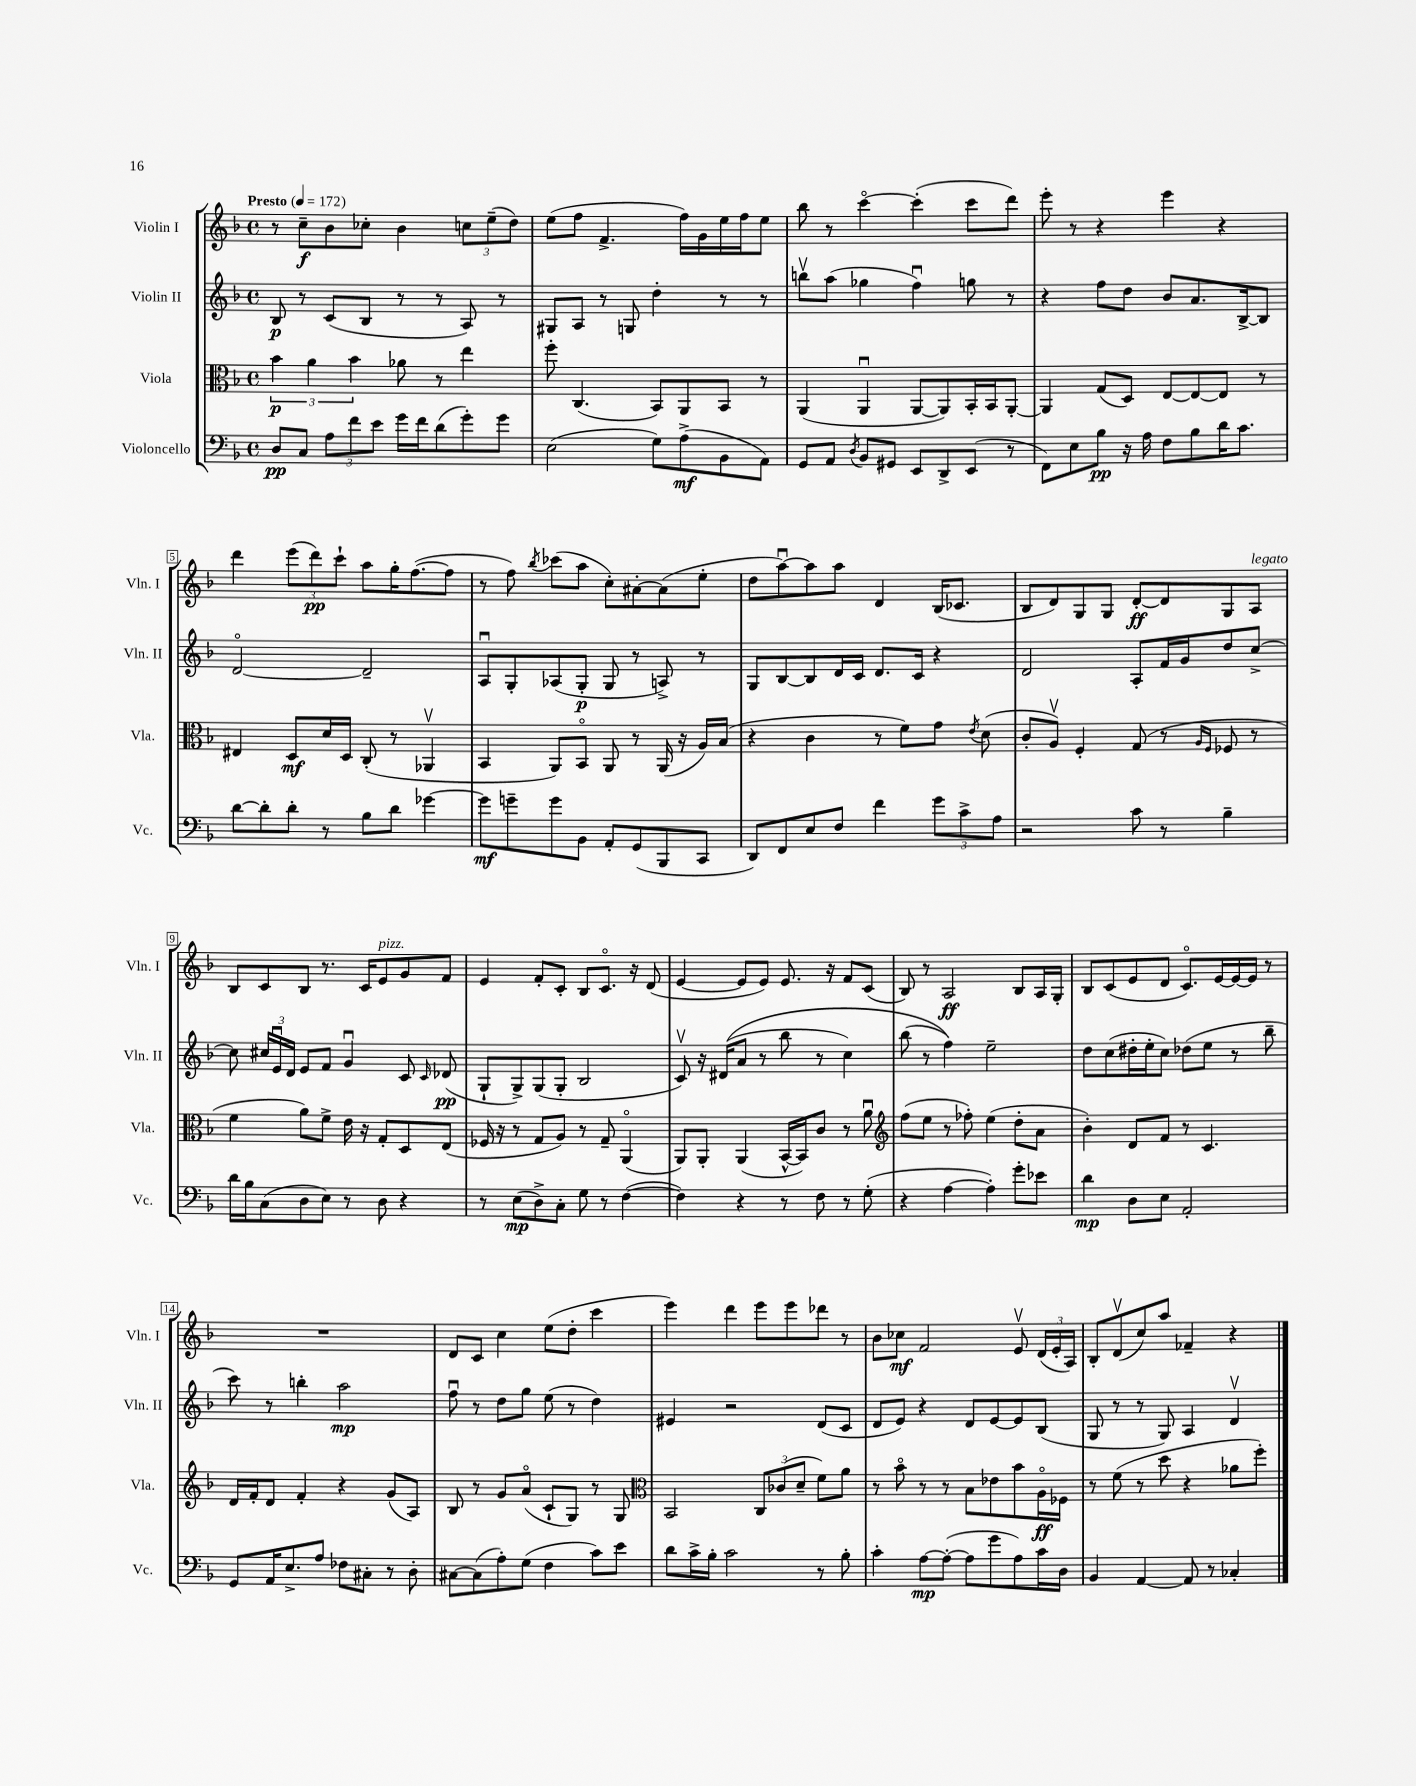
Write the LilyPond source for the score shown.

<<
\new StaffGroup <<
\new Staff = "s0" \with { instrumentName = "Violin I" shortInstrumentName = "Vln. I" } {
    \clef treble \key f \major \defaultTimeSignature \time 4/4 \tempo "Presto" 4 = 172
    \autoBeamOff r8 c''8[--\f bes'8 ces''8]-. bes'4 \tuplet 3/2 { c''8[ e''8--( d''8]) } |
    e''8[( f''8] f'4.-> f''16[) g'16 e''16 f''16 e''8] |
    bes''8 r8 c'''4~\flageolet c'''4-.( c'''8[ d'''8]) |
    e'''8-. r8 r4 e'''4 r4 |
    d'''4 \tuplet 3/2 { e'''8[( d'''8\pp) c'''8]-! } a''8[ g''16-. f''8.~( f''8] |
    r8 f''8) \acciaccatura { bes''8 } ces'''8[( a''8] c''8[-.) ais'8~-. ais'8( e''8]-. |
    d''8[ a''8~\downbow) a''8 a''8] d'4 bes16[( ces'8.] |
    bes8[ d'8) g8 g8] d'8[~-.\ff d'8 g8 a8]^\markup { \italic "legato" } |
    bes8[ c'8 bes8] r8. c'16[ e'8^\markup { \italic "pizz." } g'8 f'8] |
    e'4 f'8[-. c'8]-. bes8[ c'8.]\flageolet r16 d'8( |
    e'4~ e'8[ e'8]) e'8. r16 f'8[ c'8]( |
    bes8) r8 a2\ff bes8[ a16 g16]-. |
    bes8[ c'8( e'8 d'8] c'8.[\flageolet) e'16~ e'16~ e'16] r8 |
    R1 |
    d'8[ c'8] c''4 e''8[( d''8]-. c'''4 |
    e'''4) d'''4 e'''8[ e'''8 des'''8] r8 |
    bes'8[ ces''8]\mf f'2 e'8\upbow \tuplet 3/2 { d'16[( e'16-. a16]) } |
    bes8[-. d'8\upbow( c''8) a''8] fes'4-- r4 \bar "|." |
}
\new Staff = "s1" \with { instrumentName = "Violin II" shortInstrumentName = "Vln. II" } {
    \clef treble \key f \major \defaultTimeSignature \time 4/4
    \autoBeamOff bes8\p r8 c'8[( bes8] r8 r8 a8) r8 |
    gis8[ a8] r8 g8 d''4-. r8 r8 |
    b''8[\upbow a''8]( ges''4 f''4\downbow) g''8 r8 |
    r4 f''8[ d''8] bes'8[ a'8. bes16~-> bes8] |
    d'2~\flageolet d'2-- |
    a8[\downbow g8-. aes8( g8]-.\p g8 r8 a8->) r8 |
    g8[ bes8~ bes8 d'16 c'16] d'8.[ c'16] r4 |
    d'2 a8[-. f'16 g'16 d''8 c''8]~-> |
    c''8 \tuplet 3/2 { cis''16[ e'16\downbow d'16] } e'8[ f'8] g'4\downbow c'8 \grace { c'16 } des'8\pp( |
    g8[-! g8->) g8( g8]-. bes2 |
    c'8\upbow) r16 dis'16[(\( a'8] r8 bes''8 r8 c''4) |
    bes''8( r8 f''4)\) e''2-- |
    d''8[ c''8( dis''16-. e''16-. c''8]) des''8[( e''8] r8 bes''8-- |
    c'''8) r8 b''4-. a''2\mp |
    f''8\downbow r8 d''8[ g''8] e''8( r8 d''4) |
    eis'4 r2 d'8[( c'8] |
    d'8[ e'8]) r4 d'8[ e'8~ e'8 bes8]( |
    g8 r8 r8 g8) a4 d'4\upbow \bar "|." |
}
\new Staff = "s2" \with { instrumentName = "Viola" shortInstrumentName = "Vla." } {
    \clef alto \key f \major \defaultTimeSignature \time 4/4
    \autoBeamOff \tuplet 3/2 { bes'4\p a'4 bes'4 } aes'8 r8 e''4 |
    f''8-. c4.( bes,8[) a,8 bes,8] r8 |
    a,4( a,4\downbow a,8[~ a,8) bes,16-. bes,16 a,8]~-. |
    a,4 g8[( d8]) e8[~ e8~ e8] r8 |
    eis4 d8[\mf d'16 d16] c8-.( r8 aes,4\upbow |
    bes,4 a,8[) bes,8]\flageolet a,8 r8 a,16( r16 a16[) bes16]( |
    r4 c'4 r8 f'8[) g'8] \acciaccatura { e'8 } d'8( |
    c'8[-. a8]\upbow) f4-. g8( r8 \grace { a16[ f16] } fes8 r8 |
    f'4 a'8[) f'8]-> e'16 r16 g8[-. d8 e8]( |
    fes16 r16 r8 g8[ a8]) r8 g8-- a,4\flageolet( |
    a,8[) a,8]-. a,4( bes,16[~-^ bes,16) c'8] r8 a'8\downbow |
    \clef treble f''8[( e''8] r8 fes''8-.) e''4( d''8[-. a'8] |
    bes'4-.) d'8[ f'8] r8 c'4. |
    d'16[ f'16-. d'8] f'4-. r4 g'8[( a8]) |
    bes8 r8 g'8[ a'8]\flageolet( c'8[-! g8]) r8 g8 |
    \clef alto bes,2 \tuplet 3/2 { c8[ ces'8( d'8]-- } f'8[) a'8] |
    r8 bes'8\flageolet r8 r8 bes8[ ees'8 bes'8 a16\flageolet\ff fes16] |
    r8 f'8( r8 d''8 r4 aes'8[ f''8]-.) \bar "|." |
}
\new Staff = "s3" \with { instrumentName = "Violoncello" shortInstrumentName = "Vc." } {
    \clef bass \key f \major \defaultTimeSignature \time 4/4
    \autoBeamOff d8[\pp c8] \tuplet 3/2 { a8[ f'8 e'8] } g'16[ f'16 d'8( g'8-.) g'8] |
    e2( g8[) a8->\mf( bes,8 a,8]) |
    g,8[ a,8] \acciaccatura { d8 } bes,8[ gis,8] e,8[ d,8-> e,8]( r8 |
    f,8[) e8 bes8]\pp r16 a16 f8[ bes8 d'16 c'8.] |
    d'8[~ d'8-. d'8]-. r8 bes8[ d'8] ges'4~ |
    ges'8[\mf g'8-- g'8 bes,8] a,8[-. g,8( bes,,8 c,8] |
    d,8[) f,8 e8 f8] f'4 \tuplet 3/2 { g'8[ c'8-> a8] } |
    r2 c'8 r8 bes4-- |
    d'16[ bes16 c8( d8 e8]) r8 d8 r4 |
    r8 e8[\mp( d8->) c8]-. g8 r8 f4~( |
    f4) r4 r8 f8 r8 g8-.( |
    r4 a4~ a4-.) g'8[-. ees'8] |
    d'4\mp d8[ e8] a,2-. |
    g,8[ a,16 e8.-> a8] fes8[ cis8]-. r8 d8-. |
    cis8[~ cis8( a8-.) g8]( f4 c'8[) e'8] |
    d'8[ c'16-> bes16]-. c'2 r8 bes8-. |
    c'4-. a8[~\mp a8]~-.( a8[ g'8 a8) c'16 d16] |
    bes,4 a,4~ a,8 r8 ces4-. \bar "|." |
}
>>
>>
\layout { \context { \Score \override BarNumber.stencil = #(make-stencil-boxer 0.1 0.3 ly:text-interface::print) } }
